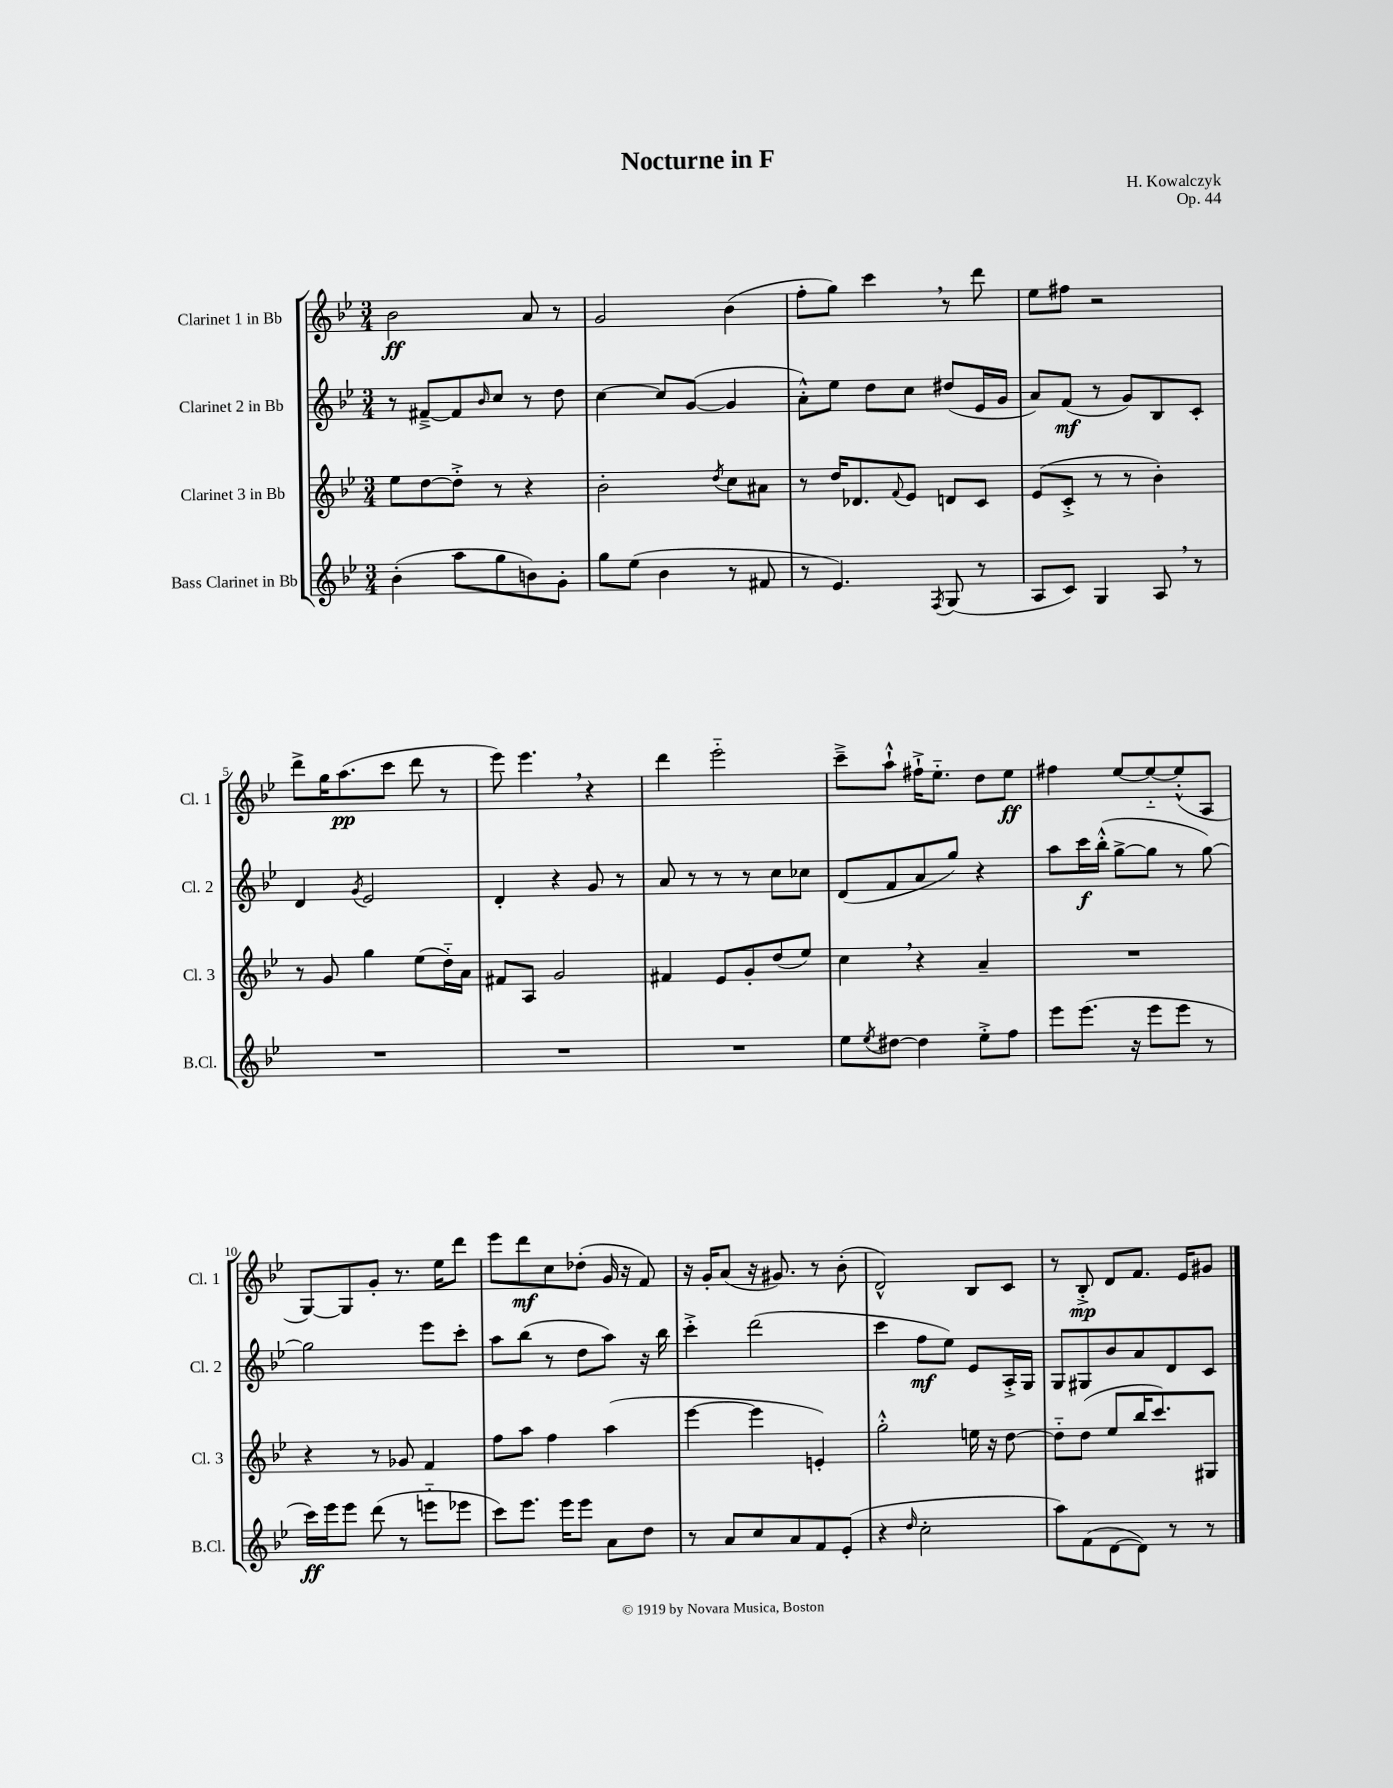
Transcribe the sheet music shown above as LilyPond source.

\header { title = "Nocturne in F" composer = "H. Kowalczyk" opus = "Op. 44" }
<<
\new StaffGroup <<
\new Staff = "s0" \with { instrumentName = "Clarinet 1 in Bb" shortInstrumentName = "Cl. 1" } {
    \clef treble \key bes \major \numericTimeSignature \time 3/4
    bes'2\ff a'8 r8 |
    g'2 bes'4( |
    f''8-. g''8) c'''4 \breathe r8 d'''8 |
    ees''8 fis''8 r2 |
    d'''8-> g''16 a''8.\pp( c'''8 d'''8 r8 |
    ees'''8) ees'''4. \breathe r4 |
    d'''4 ees'''2-_ |
    c'''8---> a''8-!-^ fis''16-!-> ees''8.-_ d''8 ees''8\ff |
    fis''4 ees''8~ ees''8~-_ ees''8-.-^( a8 |
    g8~) g8 g'8-. r8. ees''16 d'''8 |
    ees'''8 d'''8\mf c''8 des''8-.( g'16 r16 f'8) |
    r16 g'16-. a'8( r16 gis'8.) r8 bes'8-.( |
    d'2-^) bes8 c'8 |
    r8 bes8-.->\mp d'8 f'8. ees'16 gis'8 \bar "|." |
}
\new Staff = "s1" \with { instrumentName = "Clarinet 2 in Bb" shortInstrumentName = "Cl. 2" } {
    \clef treble \key bes \major \numericTimeSignature \time 3/4
    r8 fis'8~---> fis'8 \grace { bes'16 } c''8 r8 d''8 |
    c''4~ c''8 g'8~( g'4 |
    a'8-.-^) ees''8 d''8 c''8 dis''8( ees'16 g'16 |
    a'8) f'8\mf( r8 g'8) bes8 c'8-. |
    d'4 \acciaccatura { g'8 } ees'2 |
    d'4-. r4 g'8 r8 |
    a'8 r8 r8 r8 c''8 ces''8 |
    d'8( f'8 a'8 g''8) r4 |
    a''8 c'''16\f bes''16-.-^( g''8~-> g''8 r8 g''8~) |
    g''2 ees'''8 c'''8-. |
    a''8 bes''8( r8 d''8 a''8) r16 bes''16 |
    c'''4-.-> d'''2( |
    c'''4 f''8\mf ees''8) ees'8 a16-.-> g16 |
    g8 gis8 bes'8 a'8 d'8 c'8 \bar "|." |
}
\new Staff = "s2" \with { instrumentName = "Clarinet 3 in Bb" shortInstrumentName = "Cl. 3" } {
    \clef treble \key bes \major \numericTimeSignature \time 3/4
    ees''8 d''8~ d''8-.-> r8 r4 |
    bes'2-. \acciaccatura { d''8 } c''8 ais'8 |
    r8 d''16 des'8. \appoggiatura { f'8 } ees'8 d'8 c'8 |
    ees'8( c'8-.-> r8 r8 bes'4-.) |
    r8 g'8 g''4 ees''8( d''16-_) a'16 |
    fis'8 a8 g'2 |
    fis'4 ees'8 g'8-. d''8( ees''8) |
    c''4 \breathe r4 a'4-- |
    R2. |
    r4 r8 ges'8 f'4 |
    f''8 a''8 f''4 a''4( |
    ees'''4~ ees'''4 e'4-.) |
    g''2-.-^ e''16 r16 d''8~ |
    d''8-_ d''8( ees''8 bes''16 c'''8.) gis8 \bar "|." |
}
\new Staff = "s3" \with { instrumentName = "Bass Clarinet in Bb" shortInstrumentName = "B.Cl." } {
    \clef treble \key bes \major \numericTimeSignature \time 3/4
    bes'4-.( a''8 g''8 b'8) g'8-. |
    g''8 ees''8( bes'4 r8 fis'8 |
    r8 ees'4.) \acciaccatura { f8 } g8( r8 |
    a8 c'8) g4 a8 \breathe r8 |
    R2. |
    R2. |
    R2. |
    ees''8 \acciaccatura { ees''8 } dis''8~ dis''4 ees''8-.-> f''8 |
    ees'''8 ees'''8.( r16 ees'''8 ees'''8 r8 |
    c'''16\ff) ees'''16 ees'''8 d'''8( r8 e'''8-_ ees'''8 |
    c'''8) ees'''8. ees'''16 ees'''8 a'8 d''8 |
    r8 a'8 c''8 a'8 f'8 ees'8-.( |
    r4 \grace { d''16 } c''2-. |
    a''8) f'8( d'8~ d'8) r8 r8 \bar "|." |
}
>>
>>
